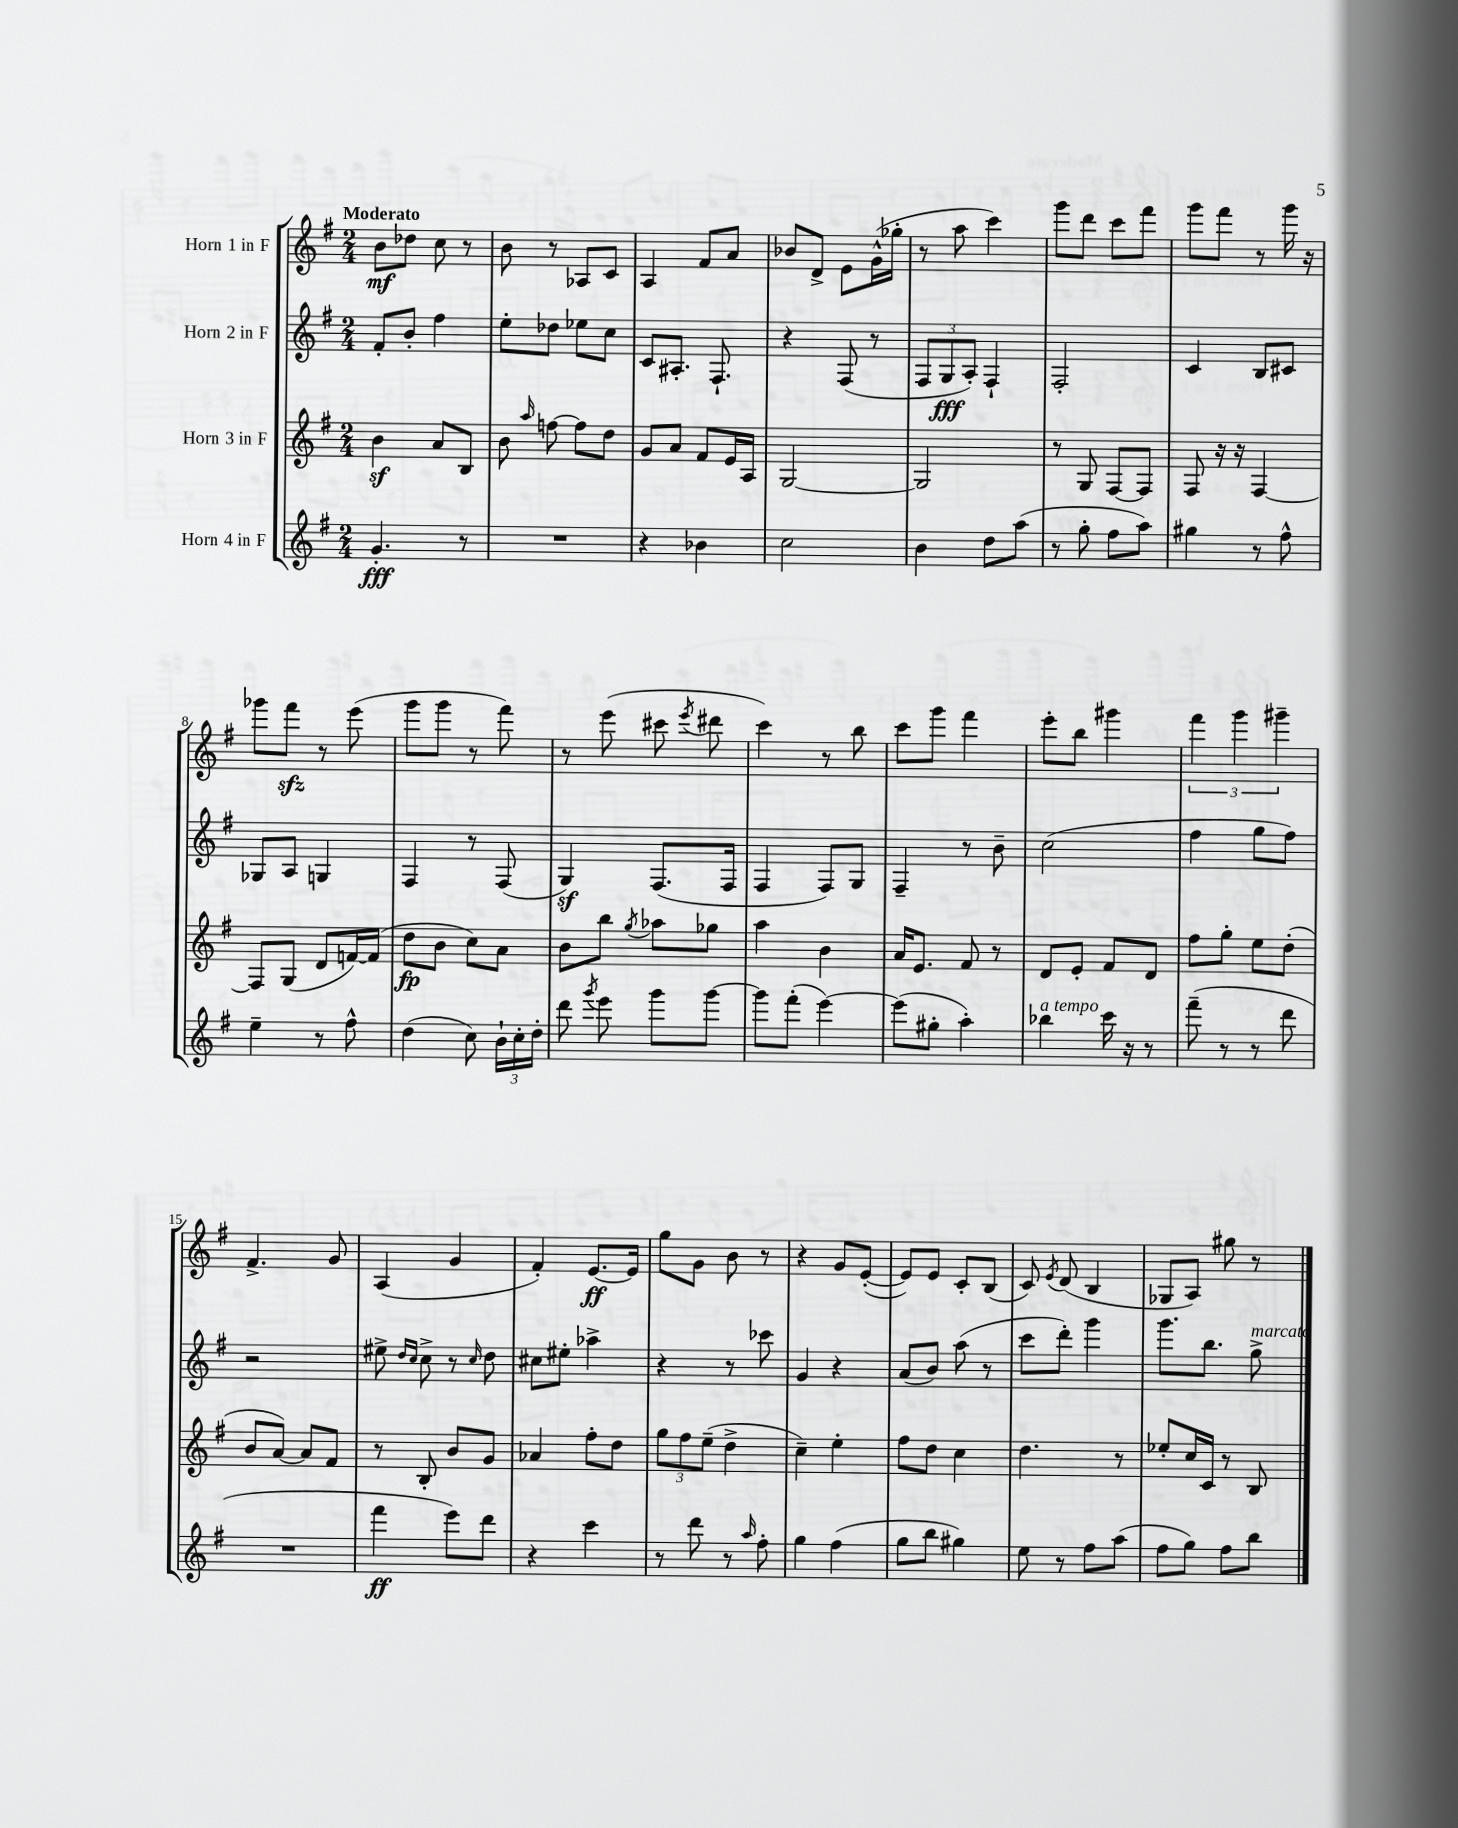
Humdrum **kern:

**kern	**kern	**kern	**kern
*staff4	*staff3	*staff2	*staff1
*clefG2	*clefG2	*clefG2	*clefG2
*k[f#]	*k[f#]	*k[f#]	*k[f#]
*M2/4	*M2/4	*M2/4	*M2/4
4.g'	4b	8f#'	8b
.	.	8b'	8dd-
.	8a	4ff#	8cc
8r	8B	.	8r
=	=	=	=
2r	8b	8ee'	8b
.	16qqaa	.	.
.	[8ff	8dd-	8r
.	8ff]	8ee-	8A-
.	8dd	8cc	8c
=	=	=	=
4r	8g	8c	4A
.	8a	8.A#'	.
4b-	8f#	.	8f#
.	.	8.F#`	.
.	16e	.	8a
.	16A	.	.
=	=	=	=
2cc	[2G	4r	8b-
.	.	.	8d^
.	.	(8F#	8e
.	.	8r	(16g^^
.	.	.	16gg-'
=	=	=	=
4b	2G]	12F#	8r
.	.	12G	.
.	.	.	8aa
.	.	12A')	.
8dd	.	4F#`	4ccc)
(8aa	.	.	.
=	=	=	=
8r	8r	2F#'	8ggg
8gg'	8G	.	8ddd
8ff#	[8F#	.	8ccc
8aa)	8F#]	.	8fff#
=	=	=	=
4gg#	8F#	4c	8ggg
.	16r	.	8fff#
.	16r	.	.
8r	[4F#	8B	8r
8ff#^^	.	8c#	16ggg
.	.	.	16r
=	=	=	=
4ee~	8F#]	8G-	8ggg-
.	(8G	8A	8fff#
8r	8d	4G	8r
8ff#^^	[16f)	.	(8eee
.	(16f]	.	.
=	=	=	=
(4dd	8dd	4F#	8ggg
.	8b	.	8ggg
8cc)	8cc)	8r	8r
24b`	8a	(8F#	8fff#)
24cc'	.	.	.
24dd'	.	.	.
=	=	=	=
8ddd	8b	4G)	8r
8qggg	.	.	.
8eee	8bb	.	(8eee
.	8qgg	.	.
8ggg	8aa-	(8.F#	8ccc#
.	.	.	8qeee
[8ggg	8gg-	.	8ddd#
.	.	16F#	.
=	=	=	=
8ggg]	4aa	4F#	4ccc)
(8fff#'	.	.	.
[4eee)	4b	8F#)	8r
.	.	8G	8bb
=	=	=	=
(8eee]	16a	4F#~	8ccc
.	8.e	.	.
8gg#'	.	.	8ggg
4aa')	8f#	8r	4fff#
.	8r	8b~	.
=	=	=	=
4bb-	8d	(2cc	8eee'
.	8e'	.	8bb
16ccc	8f#	.	4ggg#
16r	.	.	.
8r	8d	.	.
=	=	=	=
(8fff#~	8ff#	4ff#	6fff#
8r	8gg'	.	.
.	.	.	6ggg
8r	8ee	8gg	.
.	.	.	6ggg#~
8ddd	(8dd'	8ff#)	.
=	=	=	=
2r	8b	2r	4.f#^
.	[8a)	.	.
.	8a]	.	.
.	8f#	.	8g
=	=	=	=
4fff#	8r	8ee#^	(4A
.	.	16qqdd	.
.	.	16qqcc	.
.	8B'	8cc^	.
8eee)	8b	8r	4g
.	.	16qqcc	.
8ddd	8g	8dd	.
=	=	=	=
4r	4a-	8cc#	4f#')
.	.	8ee#'	.
4ccc	8ff#'	4aa-^	[8.e
.	8dd	.	.
.	.	.	16e]
=	=	=	=
8r	12gg	4r	8gg
.	12ff#	.	.
8ddd	.	.	8g
.	(12ee~	.	.
8r	4dd^	8r	8b
16qqaa	.	.	.
8ff#'	.	8ccc-	8r
=	=	=	=
4gg	4cc~)	4g	4r
(4ff#	4ee'	4r	8g
.	.	.	([8e'
=	=	=	=
8gg	8ff#	(8a	8e])
8bb	8dd	8b)	8e
4gg#)	4cc	(8aa	8c'
.	.	8r	(8B
=	=	=	=
8ee	4.dd	8ccc	8c)
.	.	.	8qe
8r	.	8ddd')	(8d
8ff#	.	4ggg	4B
(8aa	8r	.	.
=	=	=	=
8ff#	8ee-'	8.ggg	8G-
8gg)	16cc	.	8A)
.	16c	8.bb	.
8ff#	8r	.	8gg#
8bb	8B	8gg^	8r
==	==	==	==
*-	*-	*-	*-
